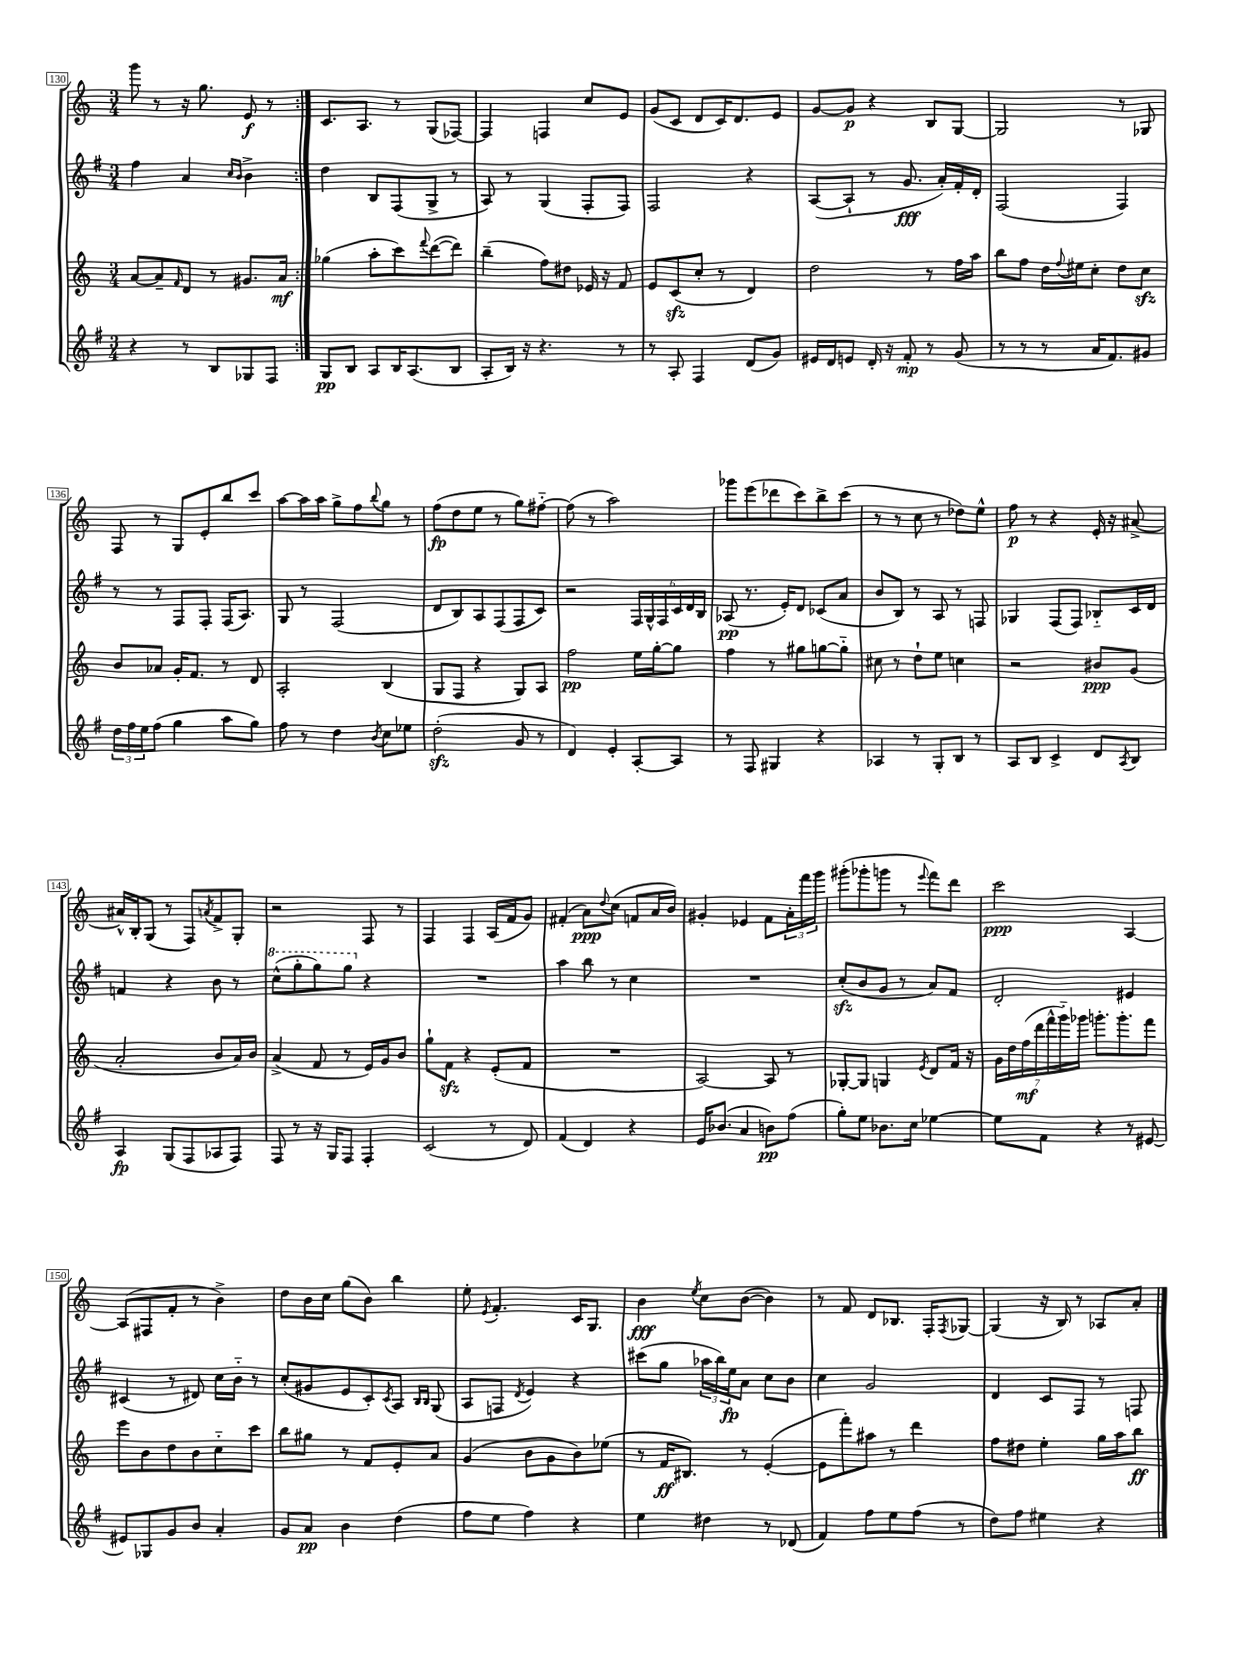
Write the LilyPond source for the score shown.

<<
\new StaffGroup <<
\new Staff = "s0" {
    \clef treble \key c \major \numericTimeSignature \time 3/4
    \repeat volta 2 { g'''8 r8 r16 g''8. e'8\f r8 | }
    c'8. a8. r8 g8( fes8~) |
    fes4 f4 c''8 e'8 |
    g'8( c'8 d'8 c'16) d'8. e'8 |
    g'8~ g'8\p r4 b8 g8~ |
    g2 r8 ges8 |
    f8 r8 g8 e'8-. b''8 c'''8 |
    a''8~ a''16 a''16 g''8-> f''8 \appoggiatura { b''8 } g''8 r8 |
    f''8\fp( d''8 e''8 r8 g''8) fis''8~-_ |
    fis''8( r8 a''2) |
    ges'''8 e'''8( des'''8 c'''8) b''8-> c'''8( |
    r8 r8 c''8 r8 des''8) e''8-^ |
    f''8\p r8 r4 e'16-. r16 ais'8~-> |
    ais'16-^ b16-. g8( r8 f8) \acciaccatura { a'8 } f'8-> g8-. |
    r2 f8 r8 |
    f4 f4 a16( f'16 g'8) |
    fis'4-.( a'8\ppp) \appoggiatura { d''8 } c''8( f'8 a'16 b'16) |
    gis'4-. ees'4 f'8 \tuplet 3/2 { a'16-. f'''16 g'''16 } |
    gis'''8-.( ges'''8-. g'''8 r8 \appoggiatura { e'''8 } f'''8) d'''8 |
    c'''2\ppp a4~ |
    a8( fis8 f'8-. r8 b'4->) |
    d''8 b'16 c''16 g''8( b'8) b''4 |
    e''8-. \acciaccatura { e'8 } f'4.-. c'16 g8. |
    b'4\fff \acciaccatura { e''8 } c''8 b'8~( b'4) |
    r8 f'8 d'8 bes8. f16-. \acciaccatura { f8 } ges8~ |
    ges4( r16 b16) r8 aes8 a'8-. \bar "|." |
}
\new Staff = "s1" {
    \clef treble \key g \major \numericTimeSignature \time 3/4
    \repeat volta 2 { fis''4 a'4 \grace { c''16 b'16 } b'4-> | }
    d''4 b8 fis8( g8-> r8 |
    a8) r8 g4( fis8-. fis8) |
    fis2 r4 |
    a8~( a8-! r8 g'8.\fff a'16-.) fis'16-. d'16-. |
    fis2( fis4) |
    r8 r8 fis8 fis8-. fis16( a8.) |
    g8 r8 fis2( |
    d'8 b8) a8 fis8( fis8 c'8) |
    r2 \tuplet 6/4 { fis16 g16-^ fis16 c'16 d'16 b16 } |
    aes8\pp( r8. e'16-.) d'8 ces'8( a'8 |
    b'8 b8) r8 a8 r8 f8 |
    ges4 fis8( fis8) bes8-_ c'16 d'16 |
    f'4 r4 b'8 r8 |
    \ottava #1 c'''8-^( g'''8-. g'''8) g'''8 \ottava #0 r4 |
    R2. |
    a''4 b''8 r8 c''4 |
    R2. |
    c''8-.\sfz( b'8 g'8 r8 a'8) fis'8 |
    d'2-. eis'4 |
    cis'4( r8 dis'8) c''16 b'16-_ r8 |
    c''8-.( gis'8 e'8 c'8-.) \acciaccatura { c'8 } a8 \grace { b16 b16 } g8( |
    a8 f8 \acciaccatura { d'8 } e'4) r4 |
    cis'''8( g''8 \tuplet 3/2 { aes''16 b''16) e''16\fp } a'8 c''8 b'8 |
    c''4 g'2 |
    d'4 c'8 fis8 r8 f8 \bar "|." |
}
\new Staff = "s2" {
    \clef treble \key c \major \numericTimeSignature \time 3/4
    \repeat volta 2 { a'8~ a'8-- \grace { f'16 } d'8 r8 gis'8. a'16\mf | }
    ges''4( a''8-. c'''8) \appoggiatura { f'''8 } d'''8~( d'''8) |
    b''4--( f''8) dis''8 ees'16 r16 f'8 |
    e'8 c'8\sfz( c''8-. r8 d'4) |
    d''2 r8 f''16 a''16 |
    b''8 f''8 d''16 \appoggiatura { f''8 } eis''16 c''8-. d''8 c''8\sfz |
    b'8 aes'8 g'16-. f'8. r8 d'8 |
    a2-. b4( |
    g8 f8 r4 g8) a8 |
    f''2\pp e''16 g''16~-. g''8 |
    f''4 r8 gis''8 g''8~ g''8-_ |
    cis''8 r8 d''8-! e''8 c''4 |
    r2 bis'8\ppp g'8( |
    a'2-. b'8 a'16) b'16 |
    a'4->( f'8 r8 e'16) g'16 b'8 |
    g''8-! f'8\sfz r4 e'8-.( f'8 |
    R2. |
    a2~) a8 r8 |
    ges8~-. ges8 g4 \acciaccatura { e'8 } d'8 f'16 r16 |
    \tuplet 7/4 { g'16 d''16 f''16\mf( d'''16 f'''16-^ g'''16-_) ges'''16 } g'''8.-. g'''8.-. f'''8 |
    e'''8 b'8 d''8 b'8 c''8-_ c'''8 |
    b''8 gis''8 r8 f'8 e'8-. a'8 |
    g'4( b'8 g'8 b'8) ees''8( |
    r8 f'16\ff bis8.) r8 e'4~-.( |
    e'8 f'''8-.) ais''8 r8 d'''4 |
    f''8 dis''8 e''4-. g''16 a''16 b''8\ff \bar "|." |
}
\new Staff = "s3" {
    \clef treble \key g \major \numericTimeSignature \time 3/4
    \repeat volta 2 { r4 r8 b8 ges8 fis8 | }
    g8\pp b8 a8 b16 a8.( b8 |
    a8-. b16) r16 r4. r8 |
    r8 a8-. fis4 d'8( g'8) |
    eis'16 d'16 e'8 d'16-. r16 fis'8-.\mp r8 g'8( |
    r8 r8 r8 a'16 fis'8.) gis'8 |
    \tuplet 3/2 { d''16 fis''16 e''16 } fis''8( g''4 a''8 g''8) |
    fis''8 r8 d''4 \acciaccatura { b'8 } c''8 ees''8 |
    d''2-.\sfz( g'8 r8 |
    d'4) e'4-. a8~-. a8 |
    r8 fis8 gis4 r4 |
    aes4 r8 g8-. b8 r8 |
    a8 b8 c'4-> d'8 \acciaccatura { a8 } b8 |
    a4\fp g8( fis8 aes8 fis8) |
    fis8 r8 r16 g16 fis8 fis4-. |
    c'2( r8 d'8) |
    fis'4( d'4) r4 |
    e'16 bes'8.( a'4 b'8\pp) fis''8( |
    g''8-.) e''8 bes'8. c''16 ees''4~ |
    ees''8 fis'8 r4 r8 eis'8~ |
    eis'8 ges8 g'8 b'8 a'4-. |
    g'8 a'8\pp b'4 d''4( |
    fis''8 e''8 fis''4) r4 |
    e''4 dis''4 r8 des'8( |
    fis'4) fis''8 e''8 fis''8( r8 |
    d''8) fis''8 eis''4 r4 \bar "|." |
}
>>
>>
\layout { \context { \Score currentBarNumber = #130 \override BarNumber.stencil = #(make-stencil-boxer 0.1 0.3 ly:text-interface::print) } }
